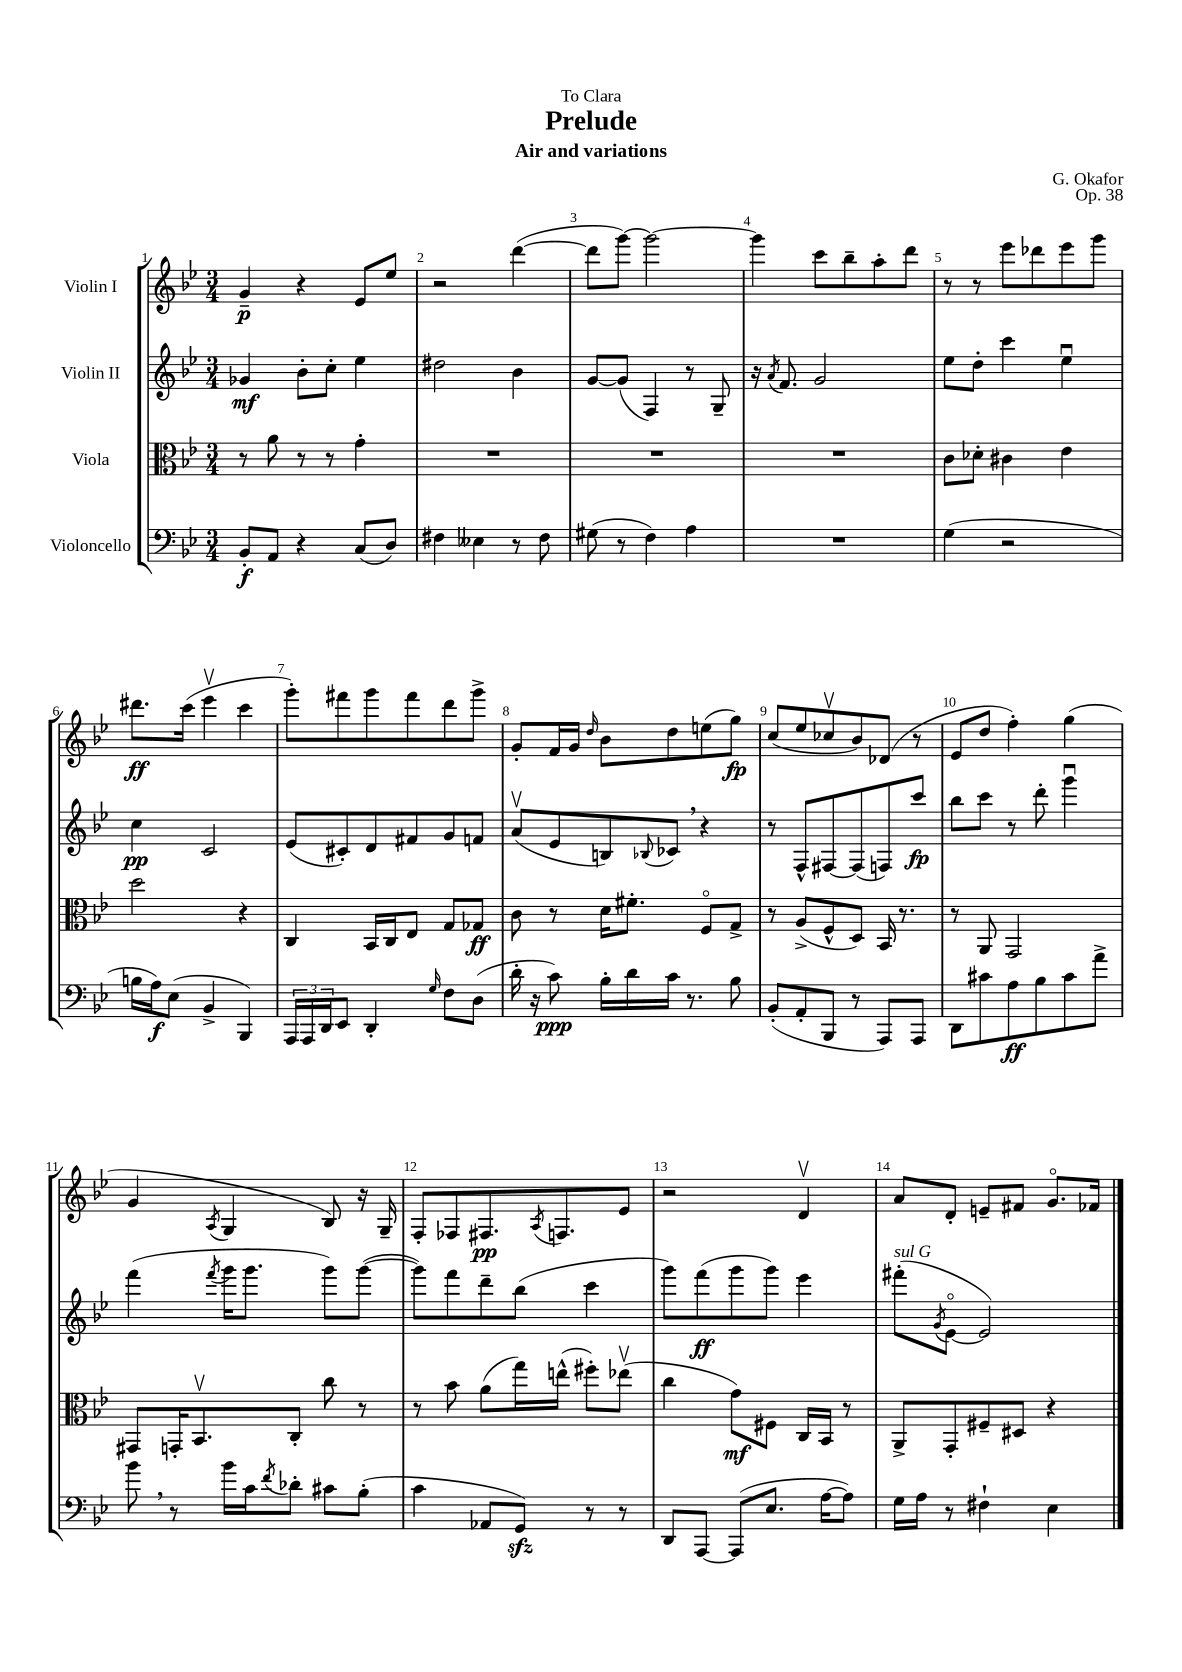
\header { title = "Prelude" composer = "G. Okafor" subtitle = "Air and variations" dedication = "To Clara" opus = "Op. 38" }
<<
\new StaffGroup <<
\new Staff = "s0" \with { instrumentName = "Violin I" } {
    \clef treble \key bes \major \numericTimeSignature \time 3/4
    g'4--\p r4 ees'8 ees''8 |
    r2 d'''4~( |
    d'''8 g'''8~) g'''2~ |
    g'''4 c'''8 bes''8-- a''8-. d'''8 |
    r8 r8 ees'''8 des'''8 ees'''8 g'''8 |
    dis'''8.\ff c'''16( ees'''4\upbow c'''4 |
    g'''8-.) fis'''8 g'''8 fis'''8 d'''8 g'''8-> |
    g'8-. f'16 g'16 \grace { d''16 } bes'8 d''8 e''8( g''8\fp) |
    c''8( ees''8 ces''8\upbow bes'8) des'8( r8 |
    ees'8 d''8 f''4-.) g''4( |
    g'4 \acciaccatura { a8 } g4 bes8) r16 g16-- |
    f8-. fes8 fis8.\pp \acciaccatura { a8 } f8. ees'8 |
    r2 d'4\upbow |
    a'8 d'8-. e'8-- fis'8 g'8.\flageolet fes'16 \bar "|." |
}
\new Staff = "s1" \with { instrumentName = "Violin II" } {
    \clef treble \key bes \major \numericTimeSignature \time 3/4
    ges'4\mf bes'8-. c''8-. ees''4 |
    dis''2 bes'4 |
    g'8~ g'8( f4) r8 g8-- |
    r16 \acciaccatura { a'8 } f'8. g'2 |
    ees''8 d''8-. c'''4 ees''4\downbow |
    c''4\pp c'2 |
    ees'8( cis'8-.) d'8 fis'8 g'8 f'8 |
    a'8\upbow( ees'8 b8) \appoggiatura { bes8 } ces'8 \breathe r4 |
    r8 f8-^ fis8~ fis8( f8) c'''8\fp |
    bes''8 c'''8 r8 d'''8-. g'''4\downbow |
    f'''4( \acciaccatura { f'''8 } g'''16 g'''8. g'''8) g'''8~( |
    g'''8) f'''8 d'''8-- bes''8( c'''4 |
    g'''8) f'''8\ff( g'''8 g'''8) ees'''4 |
    fis'''8-.^\markup { \italic "sul G" }( \acciaccatura { g'8 } ees'8~\flageolet ees'2) \bar "|." |
}
\new Staff = "s2" \with { instrumentName = "Viola" } {
    \clef alto \key bes \major \numericTimeSignature \time 3/4
    r8 a'8 r8 r8 g'4-. |
    R2. |
    R2. |
    R2. |
    c'8 des'8-. cis'4 ees'4 |
    d''2 r4 |
    c4 bes,16 c16 ees8 g8 ges8\ff |
    c'8 r8 d'16 fis'8.-. f8\flageolet g8-> |
    r8 a8->( f8-^ d8) bes,16 r8. |
    r8 a,8 g,2 |
    gis,8 g,16-. bes,8.\upbow c8-. c''8 r8 |
    r8 bes'8 a'8( g''16) e''16-^( fis''8-.) ees''8\upbow( |
    c''4 g'8\mf) fis8 c16 bes,16 r8 |
    a,8-> g,8-. fis8-- dis8 r4 \bar "|." |
}
\new Staff = "s3" \with { instrumentName = "Violoncello" } {
    \clef bass \key bes \major \numericTimeSignature \time 3/4
    bes,8-.\f a,8 r4 c8( d8) |
    fis4 eeses4 r8 fis8 |
    gis8( r8 f4) a4 |
    R2. |
    g4( r2 |
    b16 a16\f) ees8( bes,4-> bes,,4) |
    \tuplet 3/2 { a,,16 a,,16 d,16 } ees,8 d,4-. \grace { g16 } f8 d8( |
    d'16-. r16 c'8\ppp) bes16-. d'16 c'16 r8. bes8 |
    bes,8-.( a,8-. bes,,8 r8 a,,8) a,,8 |
    d,8 cis'8 a8\ff bes8 cis'8 a'8-> |
    bes'8 \breathe r8 bes'16 c'16 \acciaccatura { f'8 } des'8-. cis'8 bes8-.( |
    c'4 aes,8 g,8\sfz) r8 r8 |
    d,8 a,,8~ a,,8( ees8. a16~ a8) |
    g16 a16 r8 fis4-! ees4 \bar "|." |
}
>>
>>
\layout { \context { \Score \override BarNumber.break-visibility = ##(#f #t #t) barNumberVisibility = #all-bar-numbers-visible } }
